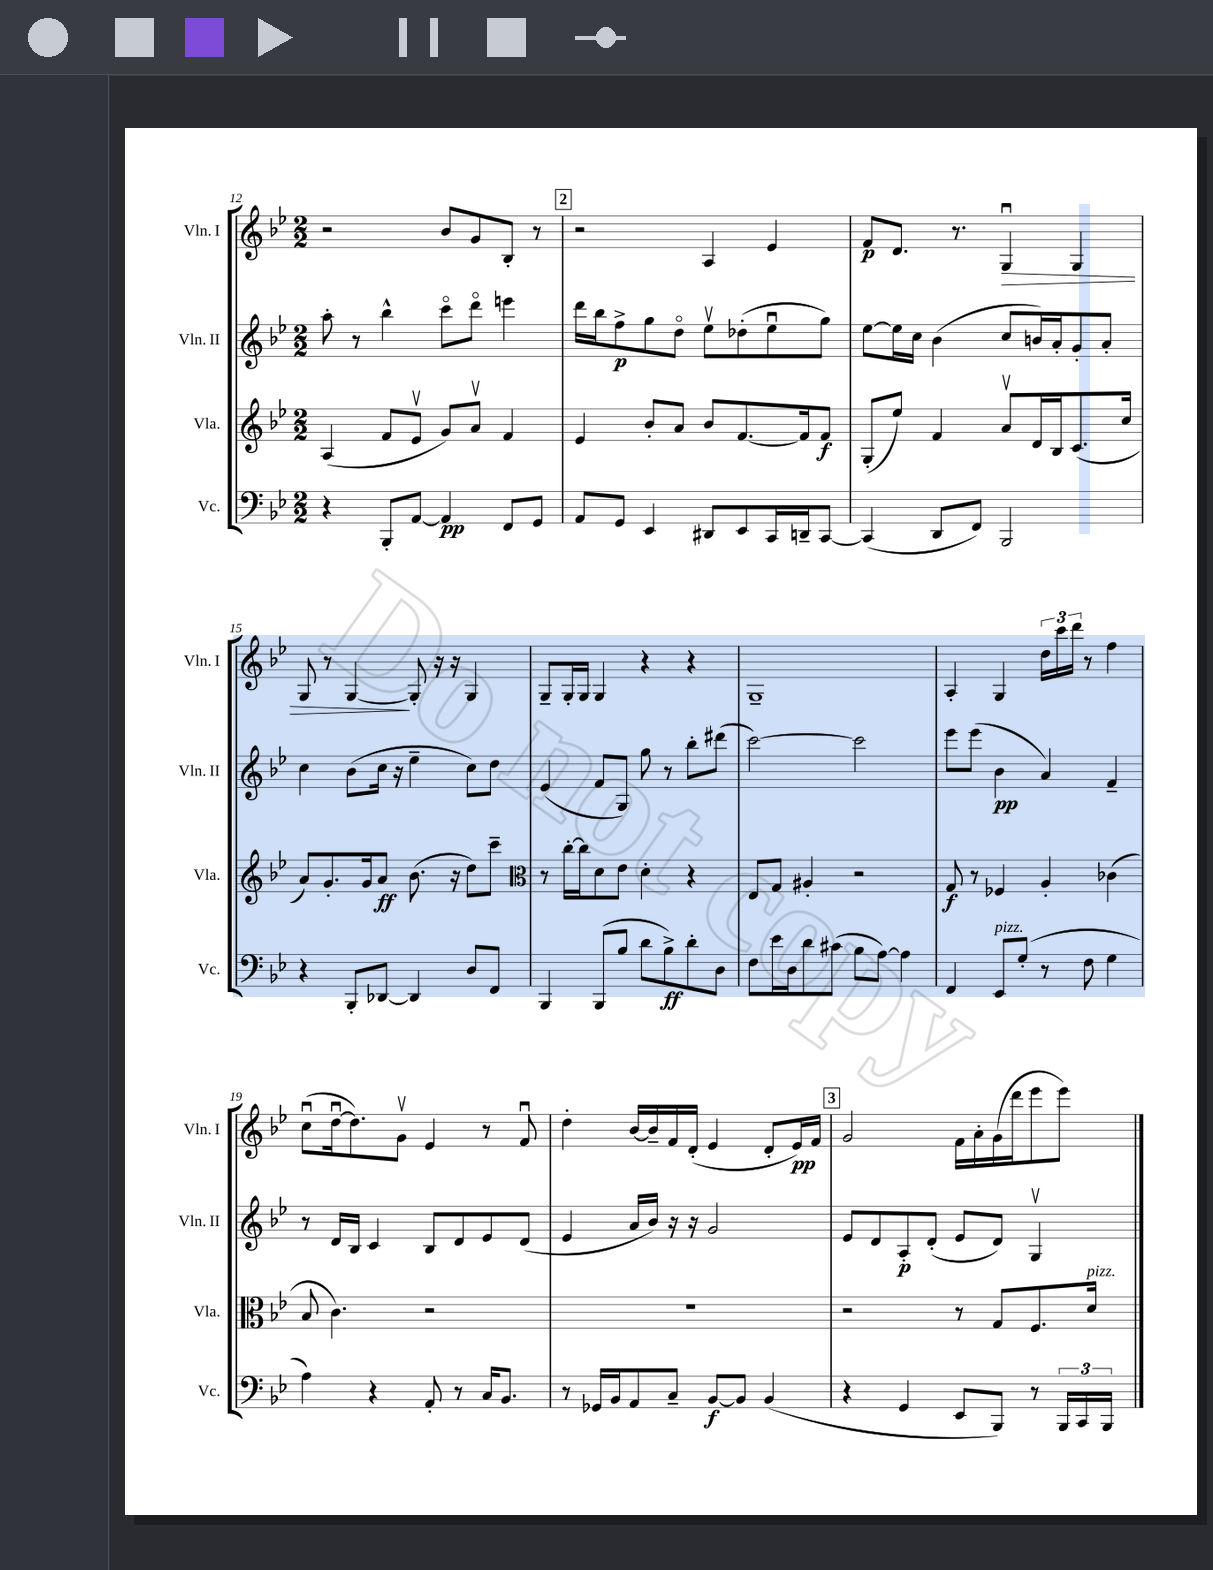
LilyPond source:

<<
\new StaffGroup <<
\new Staff = "s0" \with { instrumentName = "Vln. I" shortInstrumentName = "Vln. I" } {
    \clef treble \key bes \major \numericTimeSignature \time 2/2
    r2 bes'8 g'8 bes8-. r8 |
    \mark \markup { \box "2" } r2 a4 ees'4 |
    f'8\p d'8. r8. g4\downbow\> g4 |
    g8 r8 g4~\! g8-. r16 r16 g4 |
    g8-- g16-. g16 g4 r4 r4 |
    g1-- |
    a4-. g4 \tuplet 3/2 { d''16 c'''16 d'''16 } r8 f''4 |
    c''8\downbow( d''16~\downbow d''8.) g'8\upbow ees'4 r8 f'8\downbow |
    d''4-. bes'16~ bes'16-- f'16 d'16-.( ees'4 d'8-. ees'16\pp) f'16 |
    \mark \markup { \box "3" } g'2 f'16 a'16-. g'16( d'''16 ees'''8 ees'''8) \bar "|." |
}
\new Staff = "s1" \with { instrumentName = "Vln. II" shortInstrumentName = "Vln. II" } {
    \clef treble \key bes \major \numericTimeSignature \time 2/2
    a''8-. r8 bes''4-^ c'''8\flageolet d'''8\flageolet e'''4 |
    \mark \markup { \box "2" } d'''16 bes''16 f''8->\p g''8 d''8\flageolet ees''8\upbow des''8-.( ees''8\downbow g''8) |
    ees''8~ ees''16 c''16 bes'4( c''8 b'16) a'16-. g'8-. a'8-. |
    c''4 bes'8( c''16 r16 ees''4-- c''8) d''8 |
    ees'4( f'8 g8) g''8 r8 bes''8-. dis'''8( |
    c'''2~) c'''2 |
    ees'''8 ees'''8( bes'4\pp a'4) f'4-- |
    r8 d'16 bes16 c'4 bes8 d'8 ees'8 d'8( |
    ees'4 a'16 bes'16) r16 r16 g'2 |
    \mark \markup { \box "3" } ees'8 d'8 a8-.\p d'8-.( ees'8 d'8) g4\upbow \bar "|." |
}
\new Staff = "s2" \with { instrumentName = "Vla." shortInstrumentName = "Vla." } {
    \clef treble \key bes \major \numericTimeSignature \time 2/2
    a4( f'8 ees'8\upbow g'8) a'8\upbow f'4 |
    \mark \markup { \box "2" } ees'4 bes'8-. a'8 bes'8 f'8.~ f'16 f'8\f |
    g8-.( ees''8) f'4 a'8\upbow d'16 bes16 c'8.( c''16 |
    a'8) g'8.-. g'16 a'8\ff bes'8.( r16 d''8) c'''8-- |
    \clef alto r8 c''16~-. c''16 d'8 ees'8 d'4-. r4 |
    ees8 g8 ais4-. r2 |
    g8\f r8 fes4 a4-. ces'4( |
    bes8 c'4.) r2 |
    R1 |
    \mark \markup { \box "3" } r2 r8 g8 f8. d'16^\markup { \italic "pizz." } \bar "|." |
}
\new Staff = "s3" \with { instrumentName = "Vc." shortInstrumentName = "Vc." } {
    \clef bass \key bes \major \numericTimeSignature \time 2/2
    r4 bes,,8-. a,8~ a,4\pp f,8 g,8 |
    \mark \markup { \box "2" } a,8 g,8 ees,4 dis,8 ees,8 c,16 d,16-- c,8~ |
    c,4( d,8 f,8) bes,,2 |
    r4 bes,,8-. des,8~ des,4 d8 f,8 |
    bes,,4 bes,,8( bes8 d'8 bes8->\ff) d'8-. d8 |
    f8 ees'16 d16 d'8 cis'8( bes8 a8~) a4 |
    f,4 ees,8^\markup { \italic "pizz." } g8-.( r8 f8 g4 |
    a4) r4 a,8-. r8 c16 bes,8. |
    r8 ges,16 bes,16 a,8 c8-- bes,8~\f bes,8 bes,4( |
    \mark \markup { \box "3" } r4 g,4 ees,8 bes,,8) r8 \tuplet 3/2 { bes,,16 c,16 bes,,16 } \bar "|." |
}
>>
>>
\layout { \context { \Score currentBarNumber = #12 } }
